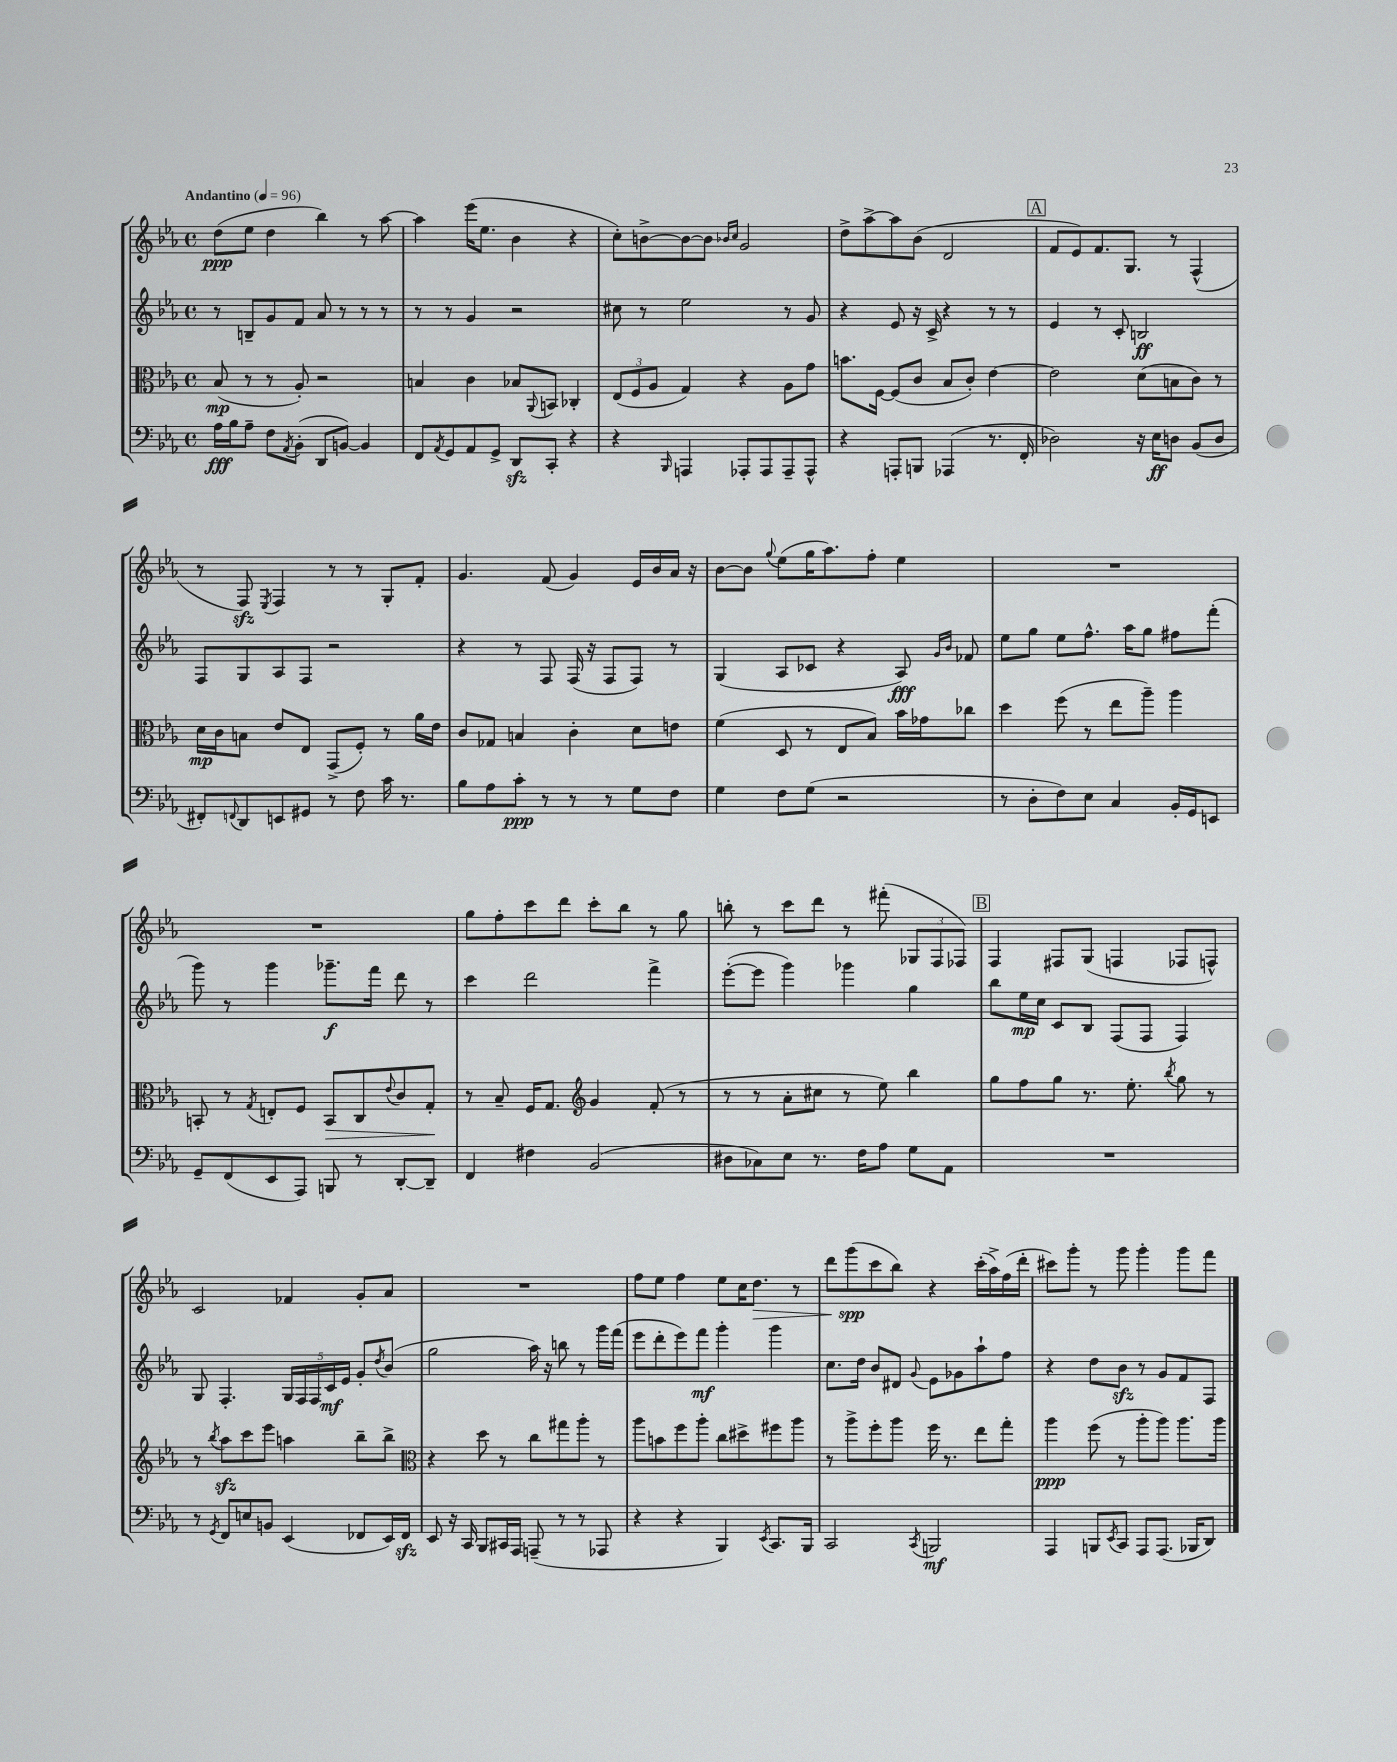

**kern	**kern	**kern	**kern
*staff4	*staff3	*staff2	*staff1
*clefF4	*clefC3	*clefG2	*clefG2
*k[b-e-a-]	*k[b-e-a-]	*k[b-e-a-]	*k[b-e-a-]
*M4/4	*M4/4	*M4/4	*M4/4
*met(c)	*met(c)	*met(c)	*met(c)
*MM96	*MM96	*MM96	*MM96
16A-\LL	(8B-/	8r	(8dd\L
16B-\J	.	.	.
8A-~\J	8r	8B~/L	8ee-\J
8F\L	8r	8g/	4dd\
8qAA-/	.	.	.
(8BB-'\J	8A-'/)	8f/J	.
8DD/L	2r	8a-/	4bb-\)
[8BB/J)	.	8r	.
4BB/]	.	8r	8r
.	.	8r	[8aa-\
=	=	=	=
8FF/L	4B/	8r	4aa-\]
8qAA-/	.	.	.
8GG/	.	8r	.
8AA-/	4c\	4g/	(16eee-\LK
.	.	.	8.ee-\J
8GG^/J	.	.	.
8DD/L	8B-/L	2r	4b-\
.	8qqAA-/	.	.
8CC'/J	8BB/J	.	.
4r	4C-'/	.	4r
=	=	=	=
4r	(12E-/L	8cc#\	8cc'\L)
.	12F/	.	.
.	.	8r	[8b^\
.	12A-/J	.	.
16qqBBB-/	.	.	.
4AAA/	4G/)	2ee-\	8b\_
.	.	.	8b\]J
.	.	.	16qqb-/LL
.	.	.	16qqcc/JJ
8AAA-'/L	4r	.	2g/
8AAA-/	.	.	.
8AAA-~/	8A-\L	8r	.
8AAA-^^/J	8g\J	8g/	.
=	=	=	=
4r	8.b\L	4r	8dd^\L
.	.	.	[8aa-^\
.	[16F\Jk	.	.
8AAA'/L	(8F/]L	8e-/	8aa-\]
8BBB/J	8c/J	16r	(8b-\J
.	.	16c^/	.
(4AAA-/	8B-/L	4r	2d/
.	8c'/J)	.	.
8.r	[4e-\	8r	.
.	.	8r	.
16FF'/	.	.	.
=	=	=	=
2D-\)	2e-\]	4e-/	8f/L
.	.	.	8e-/)
.	.	8r	8.f/
.	.	8c'/	.
.	.	.	8.G/J
16r	(8d\L	2B/	.
16E-\LK	.	.	.
8D\J	8B\	.	8r
(8BB-/L	8c\J)	.	(4F^^/
8D/J	8r	.	.
=	=	=	=
8FF#'/L)	16d\LL	8F/L	8r
.	16c\J	.	.
8qqFF/	.	.	.
8DD/	8B\J	8G/	8F/)
.	.	.	8qE-/
8EE/	8e-/L	8A-/	4F/
8GG#/J	8E-/J	8F/J	.
8r	(8GG^/L	2r	8r
8F\	8F'/J)	.	8r
16c\	8r	.	8G'/L
8.r	.	.	.
.	16a-\LL	.	8f'/J
.	16e-\JJ	.	.
=	=	=	=
8B-\L	8c/L	4r	4.g/
8A-\	8G-/J	.	.
8c'\J	4B/	8r	.
8r	.	8F/	(8f/
8r	4c'\	(16F/	4g/)
.	.	16r	.
8r	.	8F/L	.
8G\L	8d\L	8F/J)	16e-/LL
.	.	.	16b-/
8F\J	8e\J	8r	16a-/JJ
.	.	.	16r
=	=	=	=
4G\	(4f\	(4G/	[8b-\L
.	.	.	8b-\]J
.	.	.	8qqgg/
8F\L	8D/	8A-/L	(8ee-\L
(8G\J	8r	8c-/J	16gg\K
.	.	.	8.aa-\)
2r	8E-/L	4r	.
.	8B-/J)	.	8ff'\J
.	16b-\LL	8A-/)	4ee-\
.	16g-\J	.	.
.	.	16qqg/LL	.
.	.	16qqb-/JJ	.
.	8cc-\J	8f-/	.
=	=	=	=
8r	4dd\	8ee-\L	1r
8D'\L	.	8gg\J	.
8F\)	(8ff\	8ee-\L	.
8E-\J	8r	8.ff^^\J	.
4C/	8ee-\L	.	.
.	.	16aa-\LK	.
.	8aa-~\J)	8gg\J	.
16BB-'/LL	4aa-\	8ff#\L	.
16GG/J	.	.	.
8EE/J	.	(8fff'\J	.
=	=	=	=
8GG~/L	8BB'/	8ggg\)	1r
(8FF/	8r	8r	.
.	8qG/	.	.
8EE-/	8E'/L	4ggg\	.
8AAA-/J)	8F/J	.	.
8BBB/	8BB/L	8.ggg-~\L	.
8r	8C/	.	.
.	.	16fff\Jk	.
.	8qqe-/	.	.
[8DD'/L	8c/	8ddd\	.
8DD~/]J	8G'/J	8r	.
=	=	=	=
4FF/	8r	4ccc\	8gg\L
.	8B-~/	.	8ff'\
4F#\	16F/LK	2ddd\	8ccc\
.	8.G/J	.	.
.	.	.	8ddd\J
*	*clefG2	*	*
(2BB-/	4g/	.	8ccc'\L
.	.	.	8bb-\J
.	(8f'/	4fff^\	8r
.	8r	.	8gg\
=	=	=	=
8D#\L	8r	([8eee-'\L	8bb'\
8C-\)	8r	8eee-\]J	8r
8E-\J	8a-'\L	4ggg\)	8ccc\L
8.r	8cc#\J	.	8ddd\J
.	8r	4ggg-\	8r
16F\LK	.	.	.
8A-\J	8ee-\)	.	(8fff#'\
8G\L	4bb-\	4gg\	12G-/L
.	.	.	12F/
8AA-\J	.	.	.
.	.	.	12F-/J)
=	=	=	=
1r	8gg\L	8bb-\L	4F/
.	8ff\	16ee-\L	.
.	.	16cc\JJ	.
.	8gg\J	8c/L	8F#/L
.	8.r	8B-/J	(8G/J
.	.	(8F/L	4F/
.	8.ee-'\	.	.
.	.	8F/J	.
.	8qbb-/	.	.
.	8gg\	4F/)	8F-/L
.	8r	.	8F^^/J)
=	=	=	=
8r	8r	8G/	2c/
8qGG/	8qbb-/	.	.
8FF/L	8aa-\L	4.F'/	.
8E/	8ccc\	.	.
8BB/J	8eee-\J	.	.
(4EE-/	4aa\	20G/LL	4f-/
.	.	20F/	.
.	.	20F/	.
.	.	20c/	.
.	.	20e-/JJ	.
8FF-/L	8bb-~\L	8g'/L	8g'/L
.	.	8qdd/	.
16EE-/L)	8bb-^\J	(8b-/J	8a-/J
16FF-/JJ	.	.	.
=	=	=	=
*	*clefC3	*	*
8EE-/	4r	2gg\	1r
16r	.	.	.
16CC/	.	.	.
8BBB-/L	8dd\	.	.
16CC#/L	8r	.	.
16AAA-/JJ	.	.	.
(8AAA~/	8cc\L	16aa-\)	.
.	.	16r	.
8r	8gg#\	8bb\	.
8r	8aa-'\J	8r	.
8AAA-/	8r	16ggg\LL	.
.	.	(16fff\JJ	.
=	=	=	=
4r	8aa-\L	8eee-\L	8ff\L
.	8b\	8ddd'\	8ee-\J
4r	8ff\	8eee-\)	4ff\
.	8aa-'\J	8fff\J	.
4BBB-/)	8cc\L	4ggg'\	8ee-\L
.	8dd#^\	.	16cc\K
.	.	.	8.dd\J
8qEE-/	.	.	.
8.CC/L	8ff#\	4ggg\	.
.	8aa-\J	.	8r
16BBB-/Jk	.	.	.
=	=	=	=
2CC/	8r	8.cc\L	8ddd\L
.	8aa-^\L	.	(8ggg\
.	.	16dd\Jk	.
.	8ff'\	8b-/L	8ccc\
.	8aa-\J	8d#/J	8bb-\J)
8qCC/	.	8qqg/	.
2BBB/	16ff\	8e-\L	4r
.	8.r	.	.
.	.	8g-\	.
.	8ee-\L	8aa-`\	(16ccc'\LL
.	.	.	16aa-^\)
.	8gg'\J	8ff\J	(16ff\
.	.	.	16ddd'\JJ
=	=	=	=
4AAA-/	4aa-\	4r	8ccc#\L)
.	.	.	8ggg'\J
8BBB/L	(8ff\	8dd\L	8r
8qEE-/	.	.	.
8CC/J	8r	8b-\J	8ggg\
8AAA-/L	8aa-'\L	8r	4ggg'\
(8.AAA-/J	8aa-\J)	8g/L	.
.	8.aa-\L	8f/	8ggg\L
16BBB-/LK	.	.	.
8DD/J)	.	8F/J	8fff\J
.	16aa-\Jk	.	.
==	==	==	==
*-	*-	*-	*-
